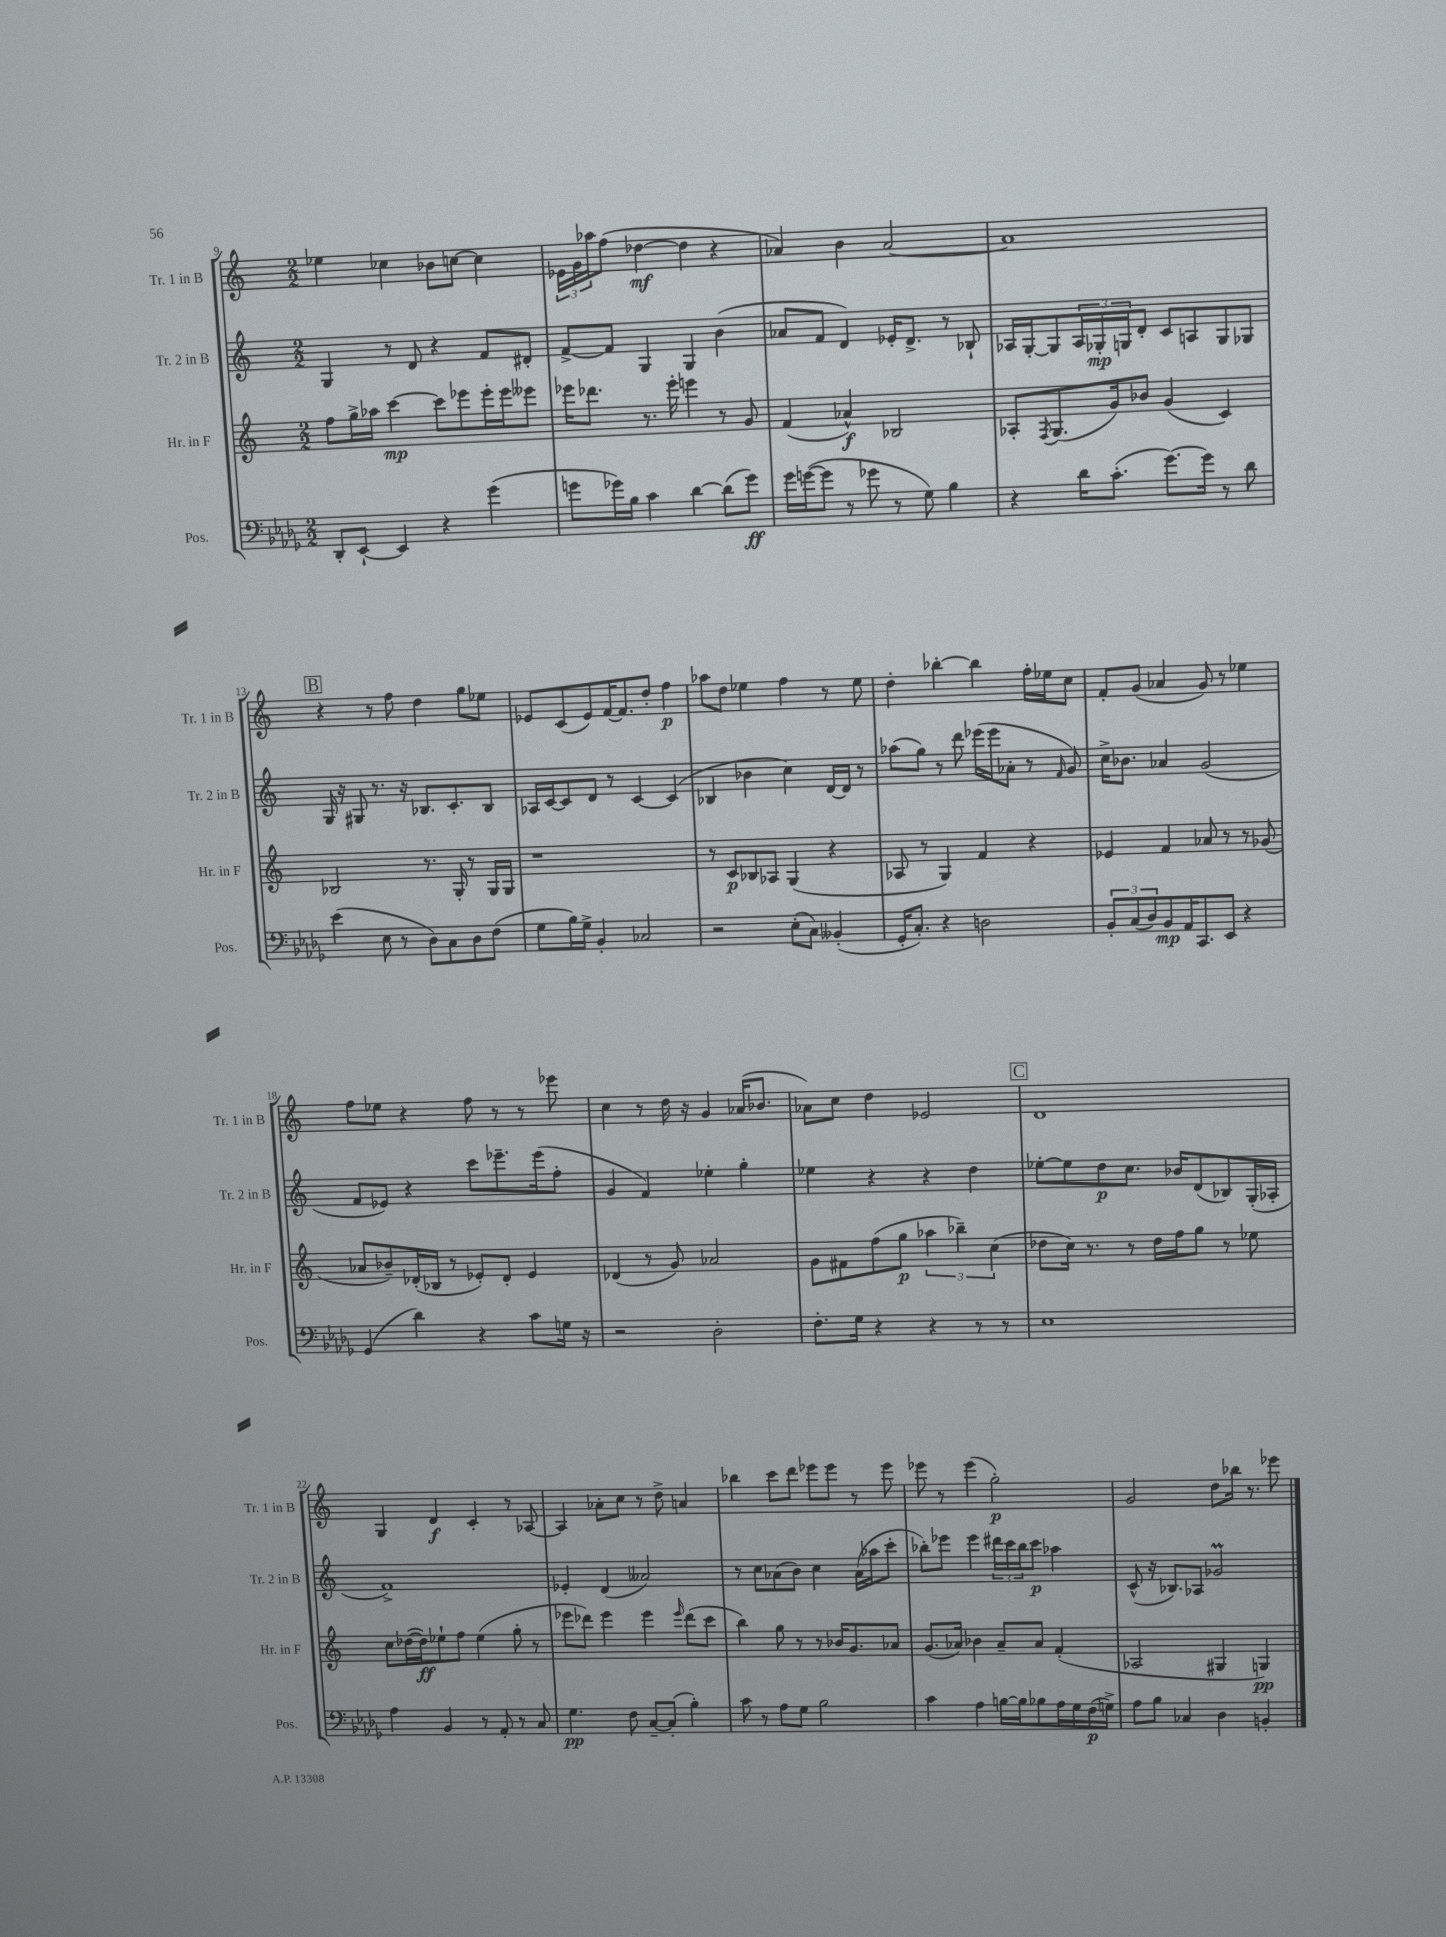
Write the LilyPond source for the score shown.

<<
\new StaffGroup <<
\new Staff = "s0" \with { instrumentName = "Tr. 1 in B" shortInstrumentName = "Tr. 1 in B" } {
    \clef treble \key c \major \numericTimeSignature \time 2/2
    ees''4 ces''4 bes'8 c''8~ c''4 |
    \tuplet 3/2 { ees'16 g'16 aes''16 } f''8( des''4~\mf des''4 r4 |
    aes'4) b'4 aes'2~ |
    aes'1 |
    \mark \markup { \box "B" } r4 r8 f''8 d''4 g''8 ees''8 |
    ees'8 c'8( ees'8) f'16~ f'8. d''8-. f''4\p |
    aes''8 d''8 ees''4 f''4 r8 ees''8 |
    d''4-. bes''4~-. bes''4 f''16-. ees''16 c''8 |
    f'8-. g'8( aes'4 g'8) r8 ees''4 |
    f''8 ees''8 r4 f''8 r8 r8 ees'''8 |
    c''4 r8 d''16 r16 g'4 aes'16( bes'8. |
    aes'8) c''8 d''4 ees'2 |
    \mark \markup { \box "C" } d'1 |
    g4 d'4\f c'4-. r8 aes8~ |
    aes4 aes'8-. c''8 r8 d''8-> a'4 |
    bes''4 c'''8 d'''8 ees'''8 ees'''8 r8 ees'''8 |
    ees'''8 r8 ees'''4( g''2-.\p) |
    g'2 d''8 bes''16 r8. ees'''8 \bar "|." |
}
\new Staff = "s1" \with { instrumentName = "Tr. 2 in B" shortInstrumentName = "Tr. 2 in B" } {
    \clef treble \key c \major \numericTimeSignature \time 2/2
    g4 r8 d'8 r4 f'8 dis'8-. |
    f'8~-> f'8 g4 g4 b'4( |
    aes'8 f'8 d'4) ees'16-. d'8.-> r8 bes8-! |
    aes16 g16~-. g8 \tuplet 3/2 { aes16 ges16-.\mp g16 } d'8-. c'8 a8 g8 ges8 |
    \mark \markup { \box "B" } g16 r16 gis8 r8. r16 bes8. c'8.-. bes8 |
    aes16 c'16~ c'8 d'8 r8 c'4~ c'4( |
    bes4 bes'4 c''4) d'16~ d'16 r8 |
    aes''8( g''8) r8 d'''8 ees'''16( ees'''16 aes'8-. r8 \grace { f'16 } g'8) |
    c''16-> bes'8. aes'4 g'2( |
    f'8 ees'8) r4 c'''8 ees'''8.-- ees'''16( f''8-. |
    g'4 f'4) ees''4-. g''4-. |
    ees''4 r4 r4 d''4 |
    \mark \markup { \box "C" } ees''8~-. ees''8 d''8\p c''8. bes'16 d'8( bes8) g16-.( aes16-. |
    f'1->) |
    ees'4-. d'4( aeses'2) |
    r8 c''8 aes'8( b'8) c''4 aes'16( aes''16 c'''8-. |
    bes''8-.) ees'''8 ees'''4 \tuplet 3/2 { dis'''16 c'''16 bes''16 } c'''8\p aes''4 |
    c'8-^( r16 bes8.) aes8 ges'2\prall \bar "|." |
}
\new Staff = "s2" \with { instrumentName = "Hr. in F" shortInstrumentName = "Hr. in F" } {
    \clef treble \key c \major \numericTimeSignature \time 2/2
    f''8 g''16-> aes''16 c'''4~\mp c'''8 ees'''8 ees'''16-. ees'''16 eeses'''8 |
    ees'''16 des'''8. r8. ees'''16-. e'''4 r8 g'8 |
    f'4( aes'4-^\f) bes2 |
    aes8-. \acciaccatura { f8 } g8.( g'16) bes'8 g'4( c'4) |
    \mark \markup { \box "B" } bes2 r8. g16-. r8 g16 g16 |
    r1 |
    r8 c'8\p bes8 aes8 g4( r4 |
    aes8 r8 g4) f'4 r4 |
    ees'4 f'4 aes'8 r8 r8 ges'8( |
    aes'8 bes'8--) des'16-.( bes16 r8 ees'8-.) des'8-. ees'4 |
    des'4( r8 g'8) aes'2 |
    g'8 fis'8 f''8( g''8\p \tuplet 3/2 { aes''4 bes''4--) c''4( } |
    \mark \markup { \box "C" } des''8 c''16) r8. r8 des''16 f''16 g''8 r8 ees''8 |
    c''8 des''16~( des''16\ff) ees''8-! f''8 ees''4( g''8-. r8 |
    ees'''8 des'''8) ees'''4 ees'''4 \grace { ees'''16 } des'''8( c'''8 |
    b''4) g''8 r8 r8 bes'16 g'8. aes'8 |
    g'8.( aes'16) bes'4 aes'8-- aes'8 f'4-.( |
    aes2 gis4 g4\pp) \bar "|." |
}
\new Staff = "s3" \with { instrumentName = "Pos." shortInstrumentName = "Pos." } {
    \clef bass \key des \major \numericTimeSignature \time 2/2
    des,8-. ees,8~-! ees,4 r4 ges'4( |
    g'8 ges'16) bes16 c'4 des'4~ des'8( ges'8\ff) |
    ges'16 g'16~( g'8 r8 ges'8 r8 ges8) bes4 |
    r4 des'16 c'8.-.( ges'8.~) ges'16 r8 des'8 |
    \mark \markup { \box "B" } ees'4( ees8 r8 des8) c8 des8 f8( |
    ges8 bes16) ges16-> bes,4-. ces2 |
    r2 ees8-.( c8) beses,4-.( |
    ges,16-. c8.-.) r4 d2 |
    \tuplet 3/2 { bes,8-. c8( des8) } bes,8\mp aes,16 c,8. ees,8 r4 |
    ges,4( des'4) r4 c'8 g16 r16 |
    r2 des2-. |
    f8.-. ges16 r4 r4 r8 r8 |
    \mark \markup { \box "C" } ees1 |
    aes4 bes,4 r8 aes,8-. r8 c8 |
    ges4.\pp f8 c8~-- c8-.( bes4-.) |
    c'8 r8 aes8 ges8 bes2 |
    c'4 aes4 b16~ b16 bes8 aes16 ges16 f16\p( g16->) |
    aes8 bes8 ces4 des4 b,4-. \bar "|." |
}
>>
>>
\layout { \context { \Score currentBarNumber = #9 } }
